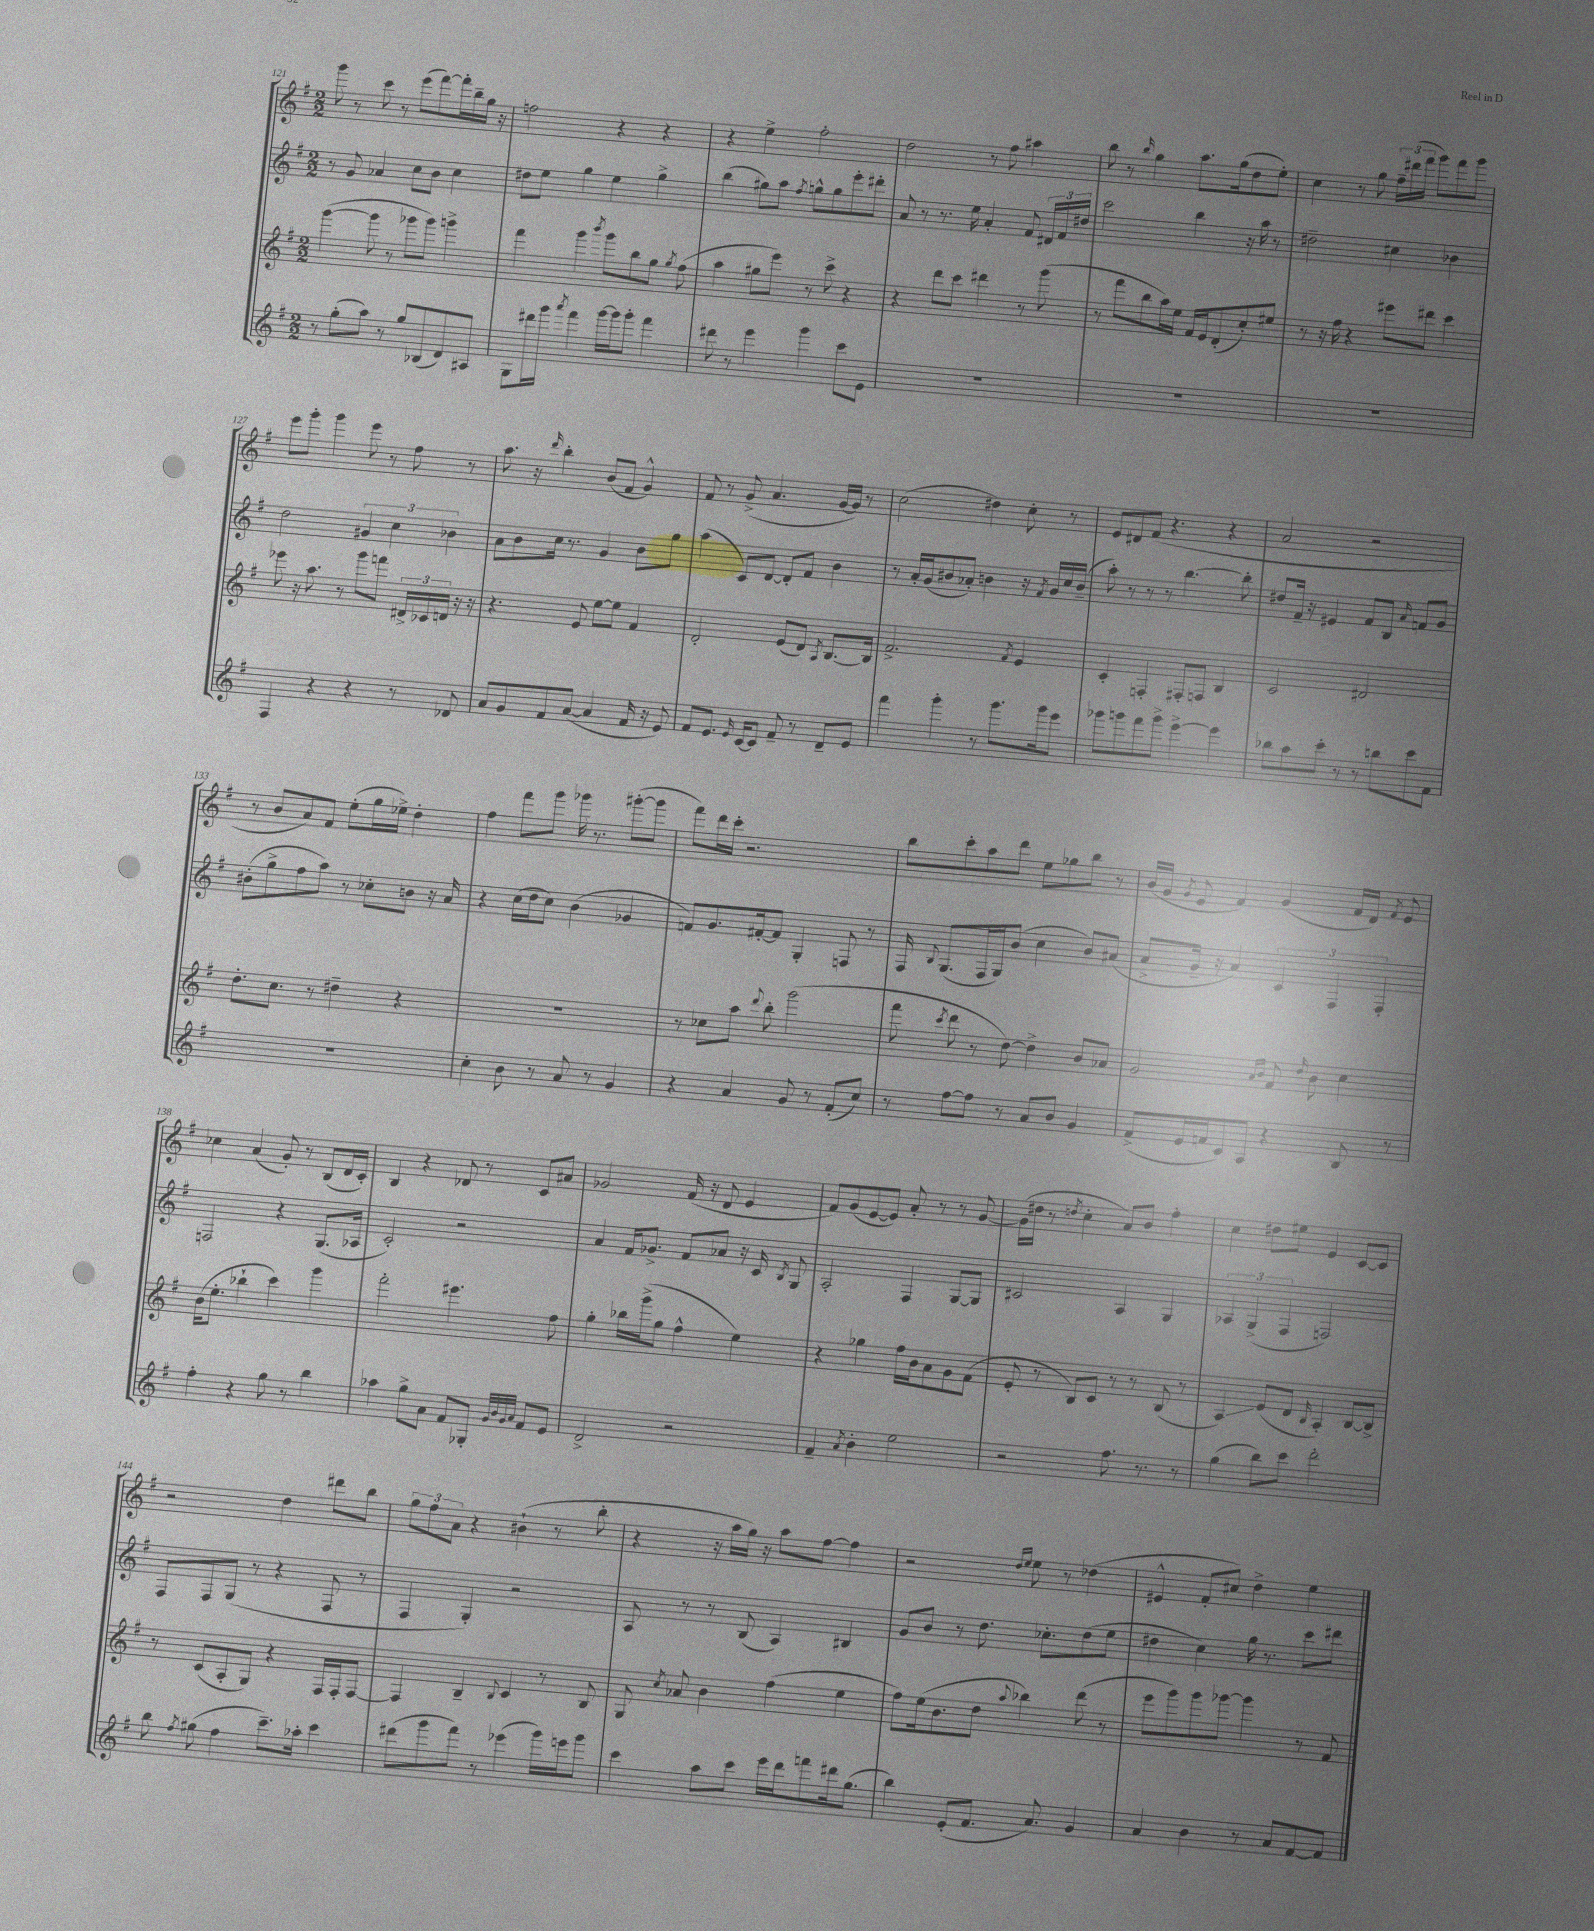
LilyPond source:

<<
\new StaffGroup <<
\new Staff = "s0" {
    \clef treble \key g \major \numericTimeSignature \time 2/2
    \autoBeamOff g'''8 r8 c'''8 r8 e'''8[( fis'''8~) fis'''16-. b''16-- g''16] r16 |
    f''2 r4 r4 |
    r4 e''4-> fis''2-. |
    d''2 r8 fis''8 ais''4 |
    b''8 r8 \grace { b''16 } g''4 a''8.[ g''16( d''8 e''8]-.) |
    c''4 r8 g''8 \tuplet 3/2 { fis''16[-- dis'''16( fis'''16] } g'''8[) fis'''8 g'''8] |
    e'''8[ g'''8]-. g'''4 e'''8 r8 fis''8 r8 |
    a''8. r16 \grace { d'''16 } b''4-. b'8[( fis'8] g'4-^) |
    fis'8 r8 g'8->( a'4. g'16[~ g'16]) r8 |
    c''2( dis''4) c''8-. r8 |
    e'8[ dis'8 fis'8]( r4. r4 |
    a'2 r2 |
    r8 b'8[ a'8) fis'8] e''8[-.( g''16 ees''16]->) d''4-. |
    fis''4 fis'''8[ g'''8] ges'''16 r8. gis'''8[~-.( gis'''8] |
    fis'''8[) d'''16 c'''16]-. r2. |
    b''8[ c'''8-. a''8 d'''8] e''8[ ges''8 b''8] r8 |
    b'16[( g'16] \acciaccatura { g'8 } e'8 fis'4) g'4( fis'16[ d'16]) \acciaccatura { fis'8 } e'8 |
    ces''4 a'4( g'8-.) r8 b8[( d'16 c'16]-.) |
    b4 r4 des'8 r8 c'8[ ais'8] |
    ges'2 fis'16( r16 d'8 e'4 |
    fis'8[) g'8( e'8~ e'8]) a'8-. r8 r8 g'8~ |
    g'16[( dis''16] r8 \acciaccatura { d''8 } c''4-. a'8[) b'8] fis''4-. |
    c''4 dis''8[ eis''8] e'4 c'8[~ c'8] |
    r2 d''4 dis'''8[ b''8] |
    \tuplet 3/2 { g''8[ fis''8 a'8] } r4 bis'4-!( r8 b''8-. |
    r4 r16 a''16[ g''16]) r16 a''8[ fis''8]~ fis''4 |
    r2 \grace { d''16[ e''16] } e''8 r8 des''4( |
    eis'4-^ fis'8[-. cis''8]) d''4-> e''4 \bar "|." |
}
\new Staff = "s1" {
    \clef treble \key g \major \numericTimeSignature \time 2/2
    \autoBeamOff r8 g'8 aes'4 c''8[ b'8] c''4 |
    dis''8[ e''8] g''4 e''4 g''4-> |
    b''4( gis''8[) a''8] \acciaccatura { fis''8 } g''8[-^ g''8 e'''8-. dis'''8]-. |
    a'8 r8 r8. e''16 a'4-. fis'8 \tuplet 3/2 { dis'16[ fis'16 dis''16] } |
    c'''2 b''4 r16 a''16 r8 |
    dis''2-- cis''4 bes'4 |
    d''2 \tuplet 3/2 { gis'4 c''4 bes'4 } |
    a'8[ b'8 c''16] r8. g'4 b'8[ g''8] |
    a''4( c'8[) d'8]~ d'8[-. fis'8] b'4 |
    r8 a'16[-. g'16( bis'8 aes'8]-.) b'4 r16 \acciaccatura { fis'8 } g'16[ c''16 b'16]--( |
    a''8-.) r8 r8 r8 b''4.~ b''8-. |
    dis''8[ fis'16]-- r16 eis'4 fis'8[ b8] \grace { a'16 } f'8[ g'8] |
    bis'8[-.( g''8-> fis''8 a''8]) r8 ces''8[-. b'8] r16 a'16 |
    r4 c''16[( d''16 c''8]) b'4( ges'4 |
    f'8[) g'8. fis'16~-. fis'8] g4-. f8 r8 |
    fis16 \appoggiatura { b8 } g8.[( fis16 g16) b'8]( c''4 b'8[) ais'8]( |
    a'8[-> g'16]-- r16 a'4) \tuplet 3/2 { c'4 fis4 fis4-. } |
    f2 r4 g8.[( aes16] |
    c'2-.) r2 |
    a'4 fis'16[ ges'8.]-> fis'8[ aes'8] r16 c'16 \acciaccatura { b8 } g8 |
    a2-. fis4 g8[~ g8] |
    cis'2 a4 g4 |
    \tuplet 3/2 { aes4 g4->( fis4 } f2) |
    fis8[ fis8 g8]( r8 r4 fis8 r8 |
    fis4 g4-.) r2 |
    a8 r8 r8 b8( a4) bis4 |
    g'8[ b'8] r8 d''8. ces''8.[-. d''8( e''8] |
    dis''4 c''4) g''16 r8. c'''8[ dis'''8] \bar "|." |
}
\new Staff = "s2" {
    \clef treble \key g \major \numericTimeSignature \time 2/2
    \autoBeamOff g'''4~( g'''8 r8 ges'''8[ ges'''8]) g'''4-> |
    fis'''4 g'''4 \acciaccatura { b'''8 } g'''8[ b''8 g''8] \acciaccatura { g''8 } fis''8( |
    a''4 gis''8[ e'''8]) r8 c'''8-> r4 |
    r4 d'''8[ c'''8] dis'''4 r8 g'''8( |
    r8 fis'''8[ b''8 a''16) e''16] fis'16[ e'16 d'8-.( c''8-.) eis''8] |
    r8 r16 fis''16 r4 eis'''8[ dis'''8] c'''4 |
    ees'''8 r16 a''8. r8 g'''8[ f'''8] \tuplet 3/2 { dis'16[-> ces'16 d'16] } r16 r16 |
    r4. e'8 e''8[~ e''8] fis'4 |
    d'2-. e'8[( d'8]) \acciaccatura { a8 } b8.[~ b16] |
    fis'2.-> \acciaccatura { fis'8 } e'4 |
    c'4-. f4-. fis8[-. f8] b4 |
    c'2 dis'2 |
    d''8.[-. c''8.] r8 dis''4-- r4 |
    R1 |
    r8 ces''8[ a''8] \appoggiatura { d'''8 } b''8-. g'''2( |
    fis'''8 \acciaccatura { c'''8 } d'''8 r8 d''8~) d''4-> b'8[ aes'8] |
    g'2 \grace { a'16[ b'16] } fis'8 \grace { d''16 } b'8 c''4 |
    b'16[( e''8.]-. bes''4-! c'''4) g'''4 |
    fis'''2-. eis'''4. fis''8 |
    g''4-. bes''16[ g'''16->( g''8] fis''4-^ e''4) |
    r4 ges''4 fis''16[ b'16 a'8 g'8 fis'8]( |
    e'8-. r8 b8[) c'8] r8 r8 b8( r8 |
    a4\glissando) e'8[( d'8] \grace { b16 } a4-.) b8[~ b8]-> |
    r8 c'8[( a8-. g8]) r4 fis16[ fis16-. fis8]~ |
    fis4 b4-- \appoggiatura { b8 } c'4 r8 b8 |
    g8 \acciaccatura { c''8 } aes'8 b'4 fis''4( e''4 |
    fis''8[) e''16( b'8. d''8] \appoggiatura { a''8 } bes''4) d'''8( r8 |
    e'''8[ g'''8) g'''8 ges'''8]~ ges'''4 r8 fis'8 \bar "|." |
}
\new Staff = "s3" {
    \clef treble \key g \major \numericTimeSignature \time 2/2
    \autoBeamOff r8 g''8[-.( a''8]) r8 g''8[ bes8( d'8) ais8] |
    g8[ dis'''16 g'''16] \acciaccatura { a'''8 } fis'''4 g'''16[~ g'''16 g'''8]-. fis'''4 |
    dis'''8 r8 e'''4 g'''4 c'''8[ e'8] |
    R1 |
    R1 |
    R1 |
    fis4 r4 r4 r8 des'8 |
    a'8[ g'8 fis'8 a'8]~( a'4 fis'16 r16 e'8) |
    fis'8[ e'8.] \grace { e'16 } c'16[~ c'8] fis'8-- r8 d'8[-- e'8] |
    fis'''4 g'''4-. r8 g'''8.[ g'''16 e'''8] |
    ges'''8[ g'''8 fis'''8 g'''8]-> e'''4~-> e'''4 |
    bes''8[ a''8 c'''8]-. r8 r8 b''8[ c'''8 fis'8] |
    R1 |
    c''4-. b'8 r8 a'8 r8 g'4 |
    r4 a'4 g'8 r8 fis'8[-.( c''8]) |
    r8 fis''8[~ fis''8] r8 a'8[ b'8] g'4 |
    fis'8[->( e'16 f'16 c'8) a8] r4 b8 r8 |
    fis''4-. r4 g''8 r8 b''4 |
    aes''4 g''8[-> a'8] fis'8[ ges8]-. \grace { g'32[ b'32 g'32 a'32] } fis'8[ e'8] |
    d'2-> r2 |
    fis'4-- \acciaccatura { a'8 } b'4-. e''2 |
    r2 fis''8. r8. r8 |
    g''4( b''8[) c'''8] d'''2-. |
    b''8 \acciaccatura { fis''8 } gis''8( fis''4 c'''8.[--) aes''16]-. c'''4 |
    dis'''8[( g'''8 fis'''8]) r8 ees'''4( g'''16[) e'''16 g'''8] |
    c'''4 a''8[ c'''8] e'''16[ d'''16 f'''8 dis'''16 g''8.]( |
    b''4) e'8[-.( fis'8.] a'8.) g'4 |
    a'4 b'4 r8 a'8[ fis'8~ fis'8] \bar "|." |
}
>>
>>
\layout { \context { \Score currentBarNumber = #121 } }
